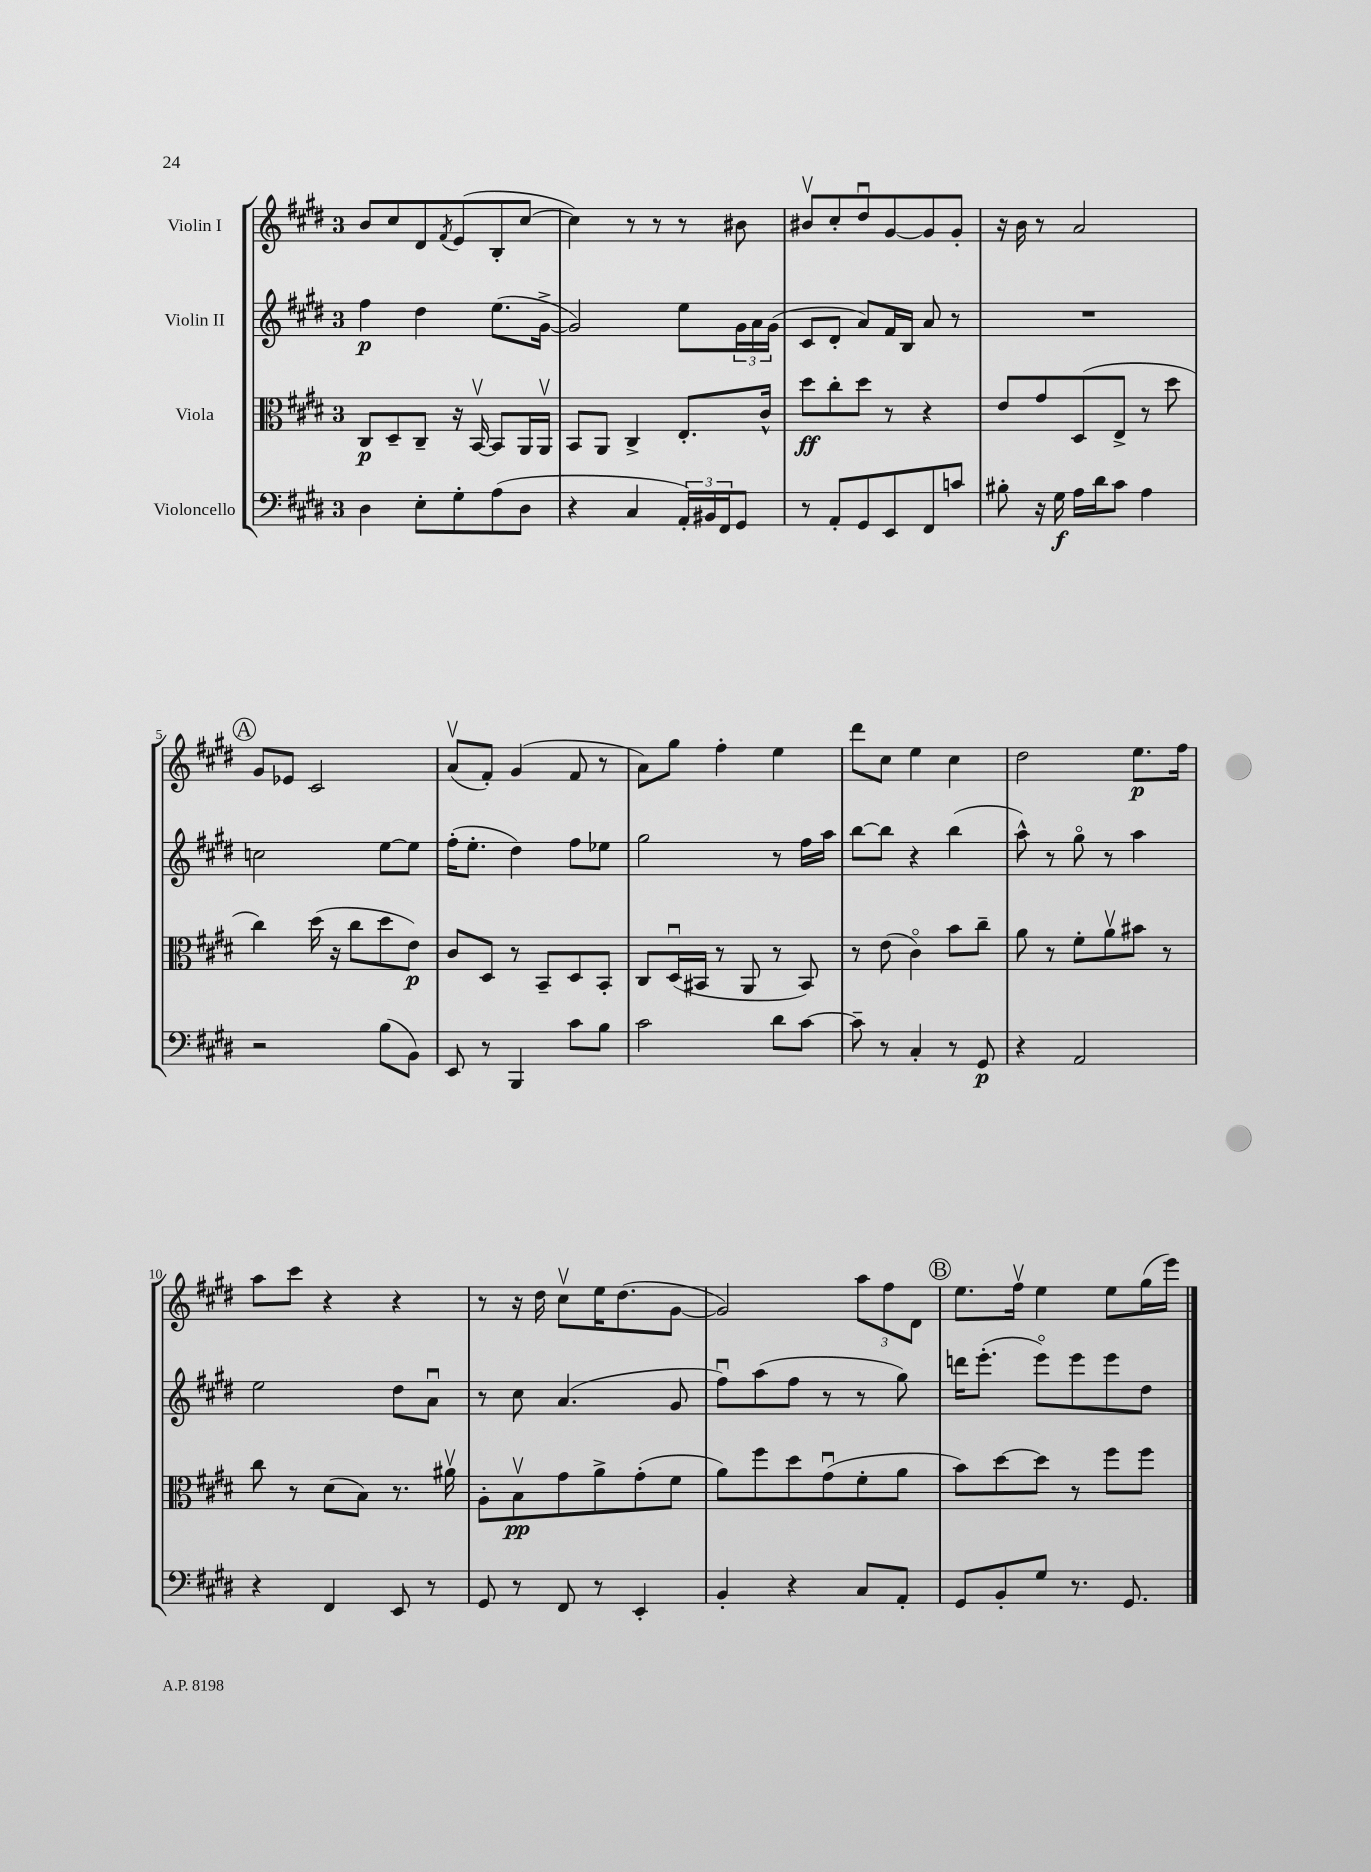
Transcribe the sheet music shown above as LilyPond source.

<<
\new StaffGroup <<
\new Staff = "s0" \with { instrumentName = "Violin I" } {
    \clef treble \key e \major \once \override Staff.TimeSignature.style = #'single-digit \time 3/4
    b'8 cis''8 dis'8 \acciaccatura { fis'8 } e'8( b8-. cis''8~ |
    cis''4) r8 r8 r8 bis'8 |
    bis'8\upbow cis''8-. dis''8\downbow gis'8~ gis'8 gis'8-. |
    r16 b'16 r8 a'2 |
    \mark \markup { \circle "A" } gis'8 ees'8 cis'2 |
    a'8\upbow( fis'8-.) gis'4( fis'8 r8 |
    a'8) gis''8 fis''4-. e''4 |
    dis'''8 cis''8 e''4 cis''4 |
    dis''2 e''8.\p fis''16 |
    a''8 cis'''8 r4 r4 |
    r8 r16 dis''16 cis''8\upbow e''16 dis''8.( gis'8~ |
    gis'2) \tuplet 3/2 { a''8 fis''8 dis'8 } |
    \mark \markup { \circle "B" } e''8. fis''16\upbow e''4 e''8 gis''16( e'''16) \bar "|." |
}
\new Staff = "s1" \with { instrumentName = "Violin II" } {
    \clef treble \key e \major \once \override Staff.TimeSignature.style = #'single-digit \time 3/4
    fis''4\p dis''4 e''8.( gis'16~-> |
    gis'2) e''8 \tuplet 3/2 { gis'16 a'16 gis'16( } |
    cis'8 dis'8-. a'8) fis'16 b16 a'8 r8 |
    R2. |
    \mark \markup { \circle "A" } c''2 e''8~ e''8 |
    fis''16-.( e''8.-. dis''4) fis''8 ees''8 |
    gis''2 r8 fis''16 a''16 |
    b''8~ b''8 r4 b''4( |
    a''8-^) r8 gis''8\flageolet r8 a''4 |
    e''2 dis''8 a'8\downbow |
    r8 cis''8 a'4.( gis'8 |
    fis''8\downbow) a''8( fis''8 r8 r8 gis''8) |
    \mark \markup { \circle "B" } d'''16 e'''8.-.( e'''8\flageolet) e'''8 e'''8 dis''8 \bar "|." |
}
\new Staff = "s2" \with { instrumentName = "Viola" } {
    \clef alto \key e \major \once \override Staff.TimeSignature.style = #'single-digit \time 3/4
    cis8\p dis8-- cis8-- r16 b,16~\upbow b,8 a,16 a,16\upbow |
    b,8 a,8 cis4-> e8.-. cis'16-^ |
    dis''8\ff cis''8-. dis''8 r8 r4 |
    e'8 gis'8 dis8( e8-> r8 dis''8 |
    \mark \markup { \circle "A" } cis''4) dis''16( r16 cis''8 dis''8 e'8\p) |
    cis'8 dis8 r8 b,8-- dis8 b,8-. |
    cis8 dis16\downbow( bis,16 r8 a,8 r8 bis,8) |
    r8 e'8( cis'4\flageolet) b'8 cis''8-- |
    a'8 r8 fis'8-. a'8\upbow bis'8 r8 |
    cis''8 r8 dis'8( b8) r8. ais'16\upbow |
    a8-. b8\upbow\pp gis'8 a'8-> gis'8-.( fis'8 |
    a'8) fis''8 dis''8 gis'8\downbow( fis'8-. a'8 |
    \mark \markup { \circle "B" } b'8) dis''8~ dis''8 r8 fis''8 fis''8 \bar "|." |
}
\new Staff = "s3" \with { instrumentName = "Violoncello" } {
    \clef bass \key e \major \once \override Staff.TimeSignature.style = #'single-digit \time 3/4
    dis4 e8-. gis8-. a8( dis8 |
    r4 cis4 \tuplet 3/2 { a,16-.) bis,16 fis,16 } gis,8 |
    r8 a,8-. gis,8 e,8 fis,8 c'8 |
    bis8-. r16 gis16\f a16 dis'16 cis'8 a4 |
    \mark \markup { \circle "A" } r2 b8( b,8) |
    e,8 r8 b,,4 cis'8 b8 |
    cis'2 dis'8 cis'8~ |
    cis'8-- r8 cis4-. r8 gis,8\p |
    r4 a,2 |
    r4 fis,4 e,8 r8 |
    gis,8 r8 fis,8 r8 e,4-. |
    b,4-. r4 cis8 a,8-. |
    \mark \markup { \circle "B" } gis,8 b,8-. gis8 r8. gis,8. \bar "|." |
}
>>
>>
